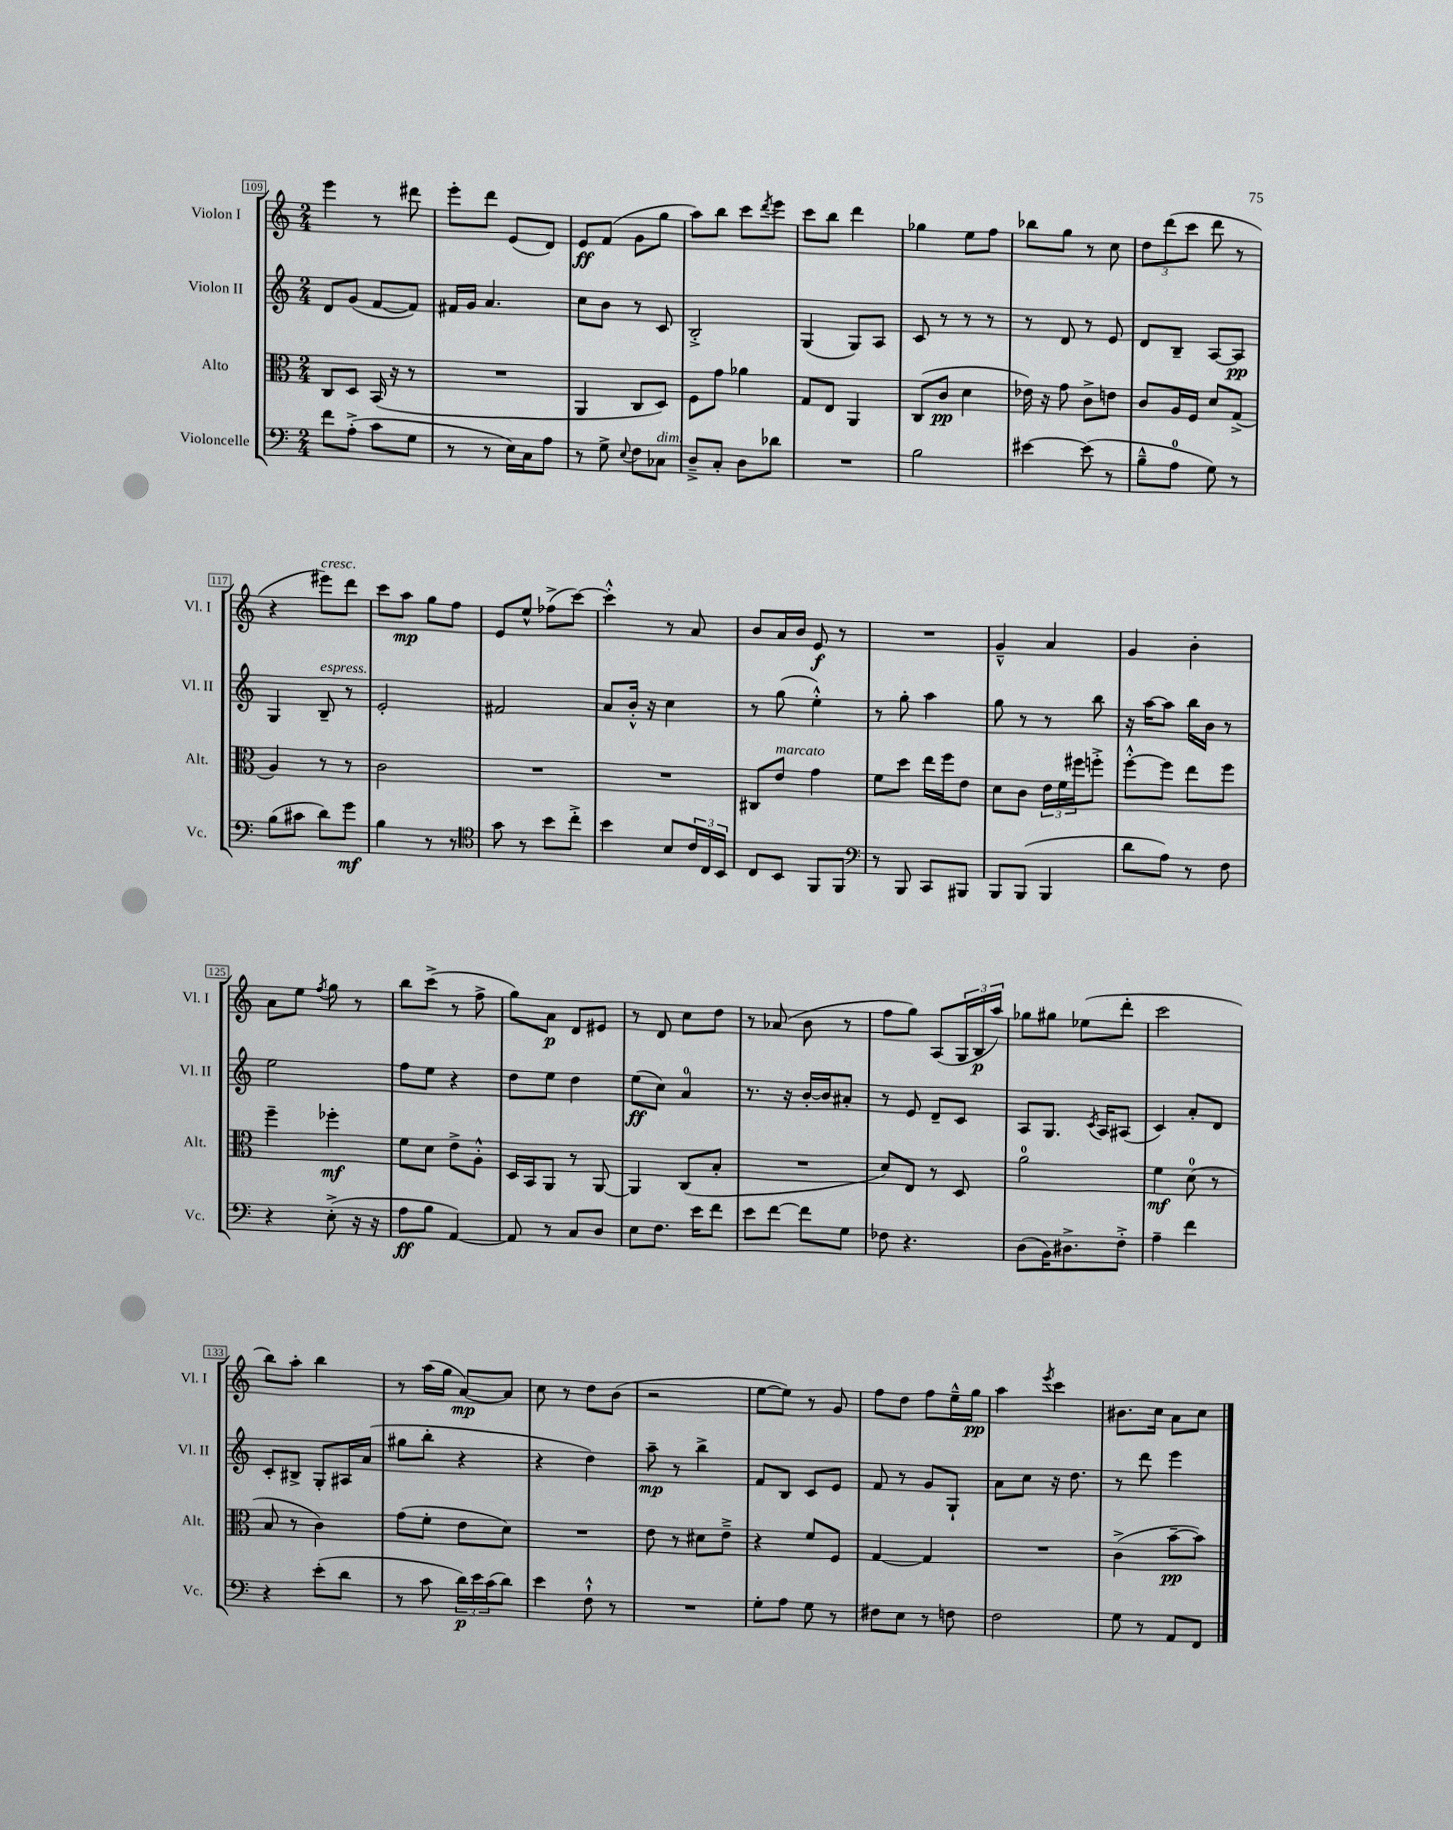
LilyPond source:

<<
\new StaffGroup <<
\new Staff = "s0" \with { instrumentName = "Violon I" shortInstrumentName = "Vl. I" } {
    \clef treble \key c \major \numericTimeSignature \time 2/4
    e'''4 r8 dis'''8 |
    e'''8-. d'''8 e'8( d'8) |
    e'8\ff f'8( g'8 g''8 |
    a''8) b''8 c'''8 \acciaccatura { d'''8 } e'''8 |
    c'''8 b''8 d'''4 |
    ges''4 e''8 f''8 |
    bes''8 g''8 r8 c''8 |
    \tuplet 3/2 { d''8 d'''8( c'''8 } d'''8 r8 |
    r4 eis'''8^\markup { \italic "cresc." }) d'''8 |
    c'''8 a''8\mp g''8 f''8 |
    e'8 e''8-^ fes''8->( c'''8~) |
    c'''4-.-^ r8 a'8 |
    b'8 a'16 b'16 e'8\f r8 |
    R2 |
    g'4---^ a'4 |
    g'4 b'4-. |
    a'8 e''8 \acciaccatura { f''8 } g''8 r8 |
    b''8 c'''8->( r8 f''8-> |
    g''8) a'8\p d'8 eis'8 |
    r8 d'8 c''8 d''8 |
    r8 aes'8( b'8 r8 |
    f''8 g''8) a8( \tuplet 3/2 { g16 b16\p a''16) } |
    ges''8 gis''8 ees''8( d'''8-. |
    c'''2 |
    b''8) a''8-. b''4 |
    r8 a''16( g''16 a'8~\mp) a'8 |
    c''8 r8 d''8 b'8( |
    r2 |
    e''8~ e''8) r8 g'8 |
    f''8 d''8 f''8 e''16---^ g''16\pp |
    a''4 \acciaccatura { e'''8 } c'''4 |
    bis'8. c''16 a'8 c''8 \bar "|." |
}
\new Staff = "s1" \with { instrumentName = "Violon II" shortInstrumentName = "Vl. II" } {
    \clef treble \key c \major \numericTimeSignature \time 2/4
    d'8 g'8( f'8~ f'8) |
    fis'16 g'16 a'4. |
    c''8 b'8 r8 c'8 |
    b2-.-> |
    g4( g8) a8 |
    c'8 r8 r8 r8 |
    r8 d'8 r8 e'8 |
    d'8 b8-- a8~ a8\pp |
    g4 b8--^\markup { \italic "espress." } r8 |
    e'2-. |
    fis'2 |
    a'8 b'16-.-^ r16 c''4 |
    r8 g''8( e''4-.-^) |
    r8 g''8-. a''4 |
    g''8 r8 r8 b''8 |
    r16 a''16~ a''8 b''16 b'16 r8 |
    e''2 |
    f''8 e''8 r4 |
    d''8 e''8 d''4 |
    e''8\ff( c''8) a'4-0 |
    r8. r16 b'16~-. b'16 ais'8-. |
    r8 e'8 d'8-- c'8 |
    a8 g8. \acciaccatura { c'8 } a16 ais8( |
    c'4) a'8-. d'8 |
    c'8-. bis8-> g8-. ais16 a'16( |
    gis''8 b''8-. r4 |
    r4 d''4) |
    a''8--\mp r8 b''4-> |
    f'8 b8 c'8 e'8 |
    f'8 r8 g'8 g8-! |
    a'8 c''8 r16 d''8. |
    r8 d'''8 e'''4 \bar "|." |
}
\new Staff = "s2" \with { instrumentName = "Alto" shortInstrumentName = "Alt." } {
    \clef alto \key c \major \numericTimeSignature \time 2/4
    c8 d8 b,16( r16 r8 |
    R2 |
    a,4 c8 d8) |
    f8 g'8 aes'4 |
    g8 e8 a,4 |
    c8( c'8\pp d'4 |
    ees'16) r16 g'8 c'8-> e'8 |
    c'8 a16 f16 d'8 g8->( |
    a4) r8 r8 |
    c'2 |
    R2 |
    R2 |
    cis8 e'8^\markup { \italic "marcato" } g'4 |
    f'8 d''8 e''16 f''16 e'8 |
    d'8 c'8 \tuplet 3/2 { e'16 f'16 fis''16 } f''8-.-> |
    f''8~-.-^ f''8 e''8 f''8 |
    f''4-- fes''4-.\mf |
    f'8 d'8 e'8-> a8-.-^ |
    d16 b,16 a,8 r8 a,8~ |
    a,4 c8( b8-. |
    R2 |
    d'8) e8 r8 d8 |
    a'2-0 |
    f'4\mf d'8-0( r8 |
    b8 r8 c'4) |
    g'8( f'8-. e'8 d'8) |
    R2 |
    e'8 r8 dis'8 e'8---> |
    r4 f'8 f8 |
    g4~ g4 |
    R2 |
    c'4->( b'8~--\pp b'8) \bar "|." |
}
\new Staff = "s3" \with { instrumentName = "Violoncelle" shortInstrumentName = "Vc." } {
    \clef bass \key c \major \numericTimeSignature \time 2/4
    f'8 a8-.->( c'8 g8 |
    r8 r8 e16) c16 a8 |
    r8 g8-> \appoggiatura { e8 } f8 ces8^\markup { \italic "dim." } |
    d8---> c8-. d8 des'8 |
    R2 |
    b2 |
    eis'4~ eis'8( r8 |
    b8---^ a8-0 g8) r8 |
    b8( cis'8 d'8) g'8\mf |
    b4 r8 r8 |
    \clef tenor g'8 r8 b'8 c''8-.-> |
    b'4 b8 \tuplet 3/2 { c'16 c16 b,16 } |
    c8 b,8 f,8 f,8 |
    \clef bass r8 b,,8 c,8 bis,,8 |
    b,,8 b,,8( b,,4 |
    d'8 a8) r8 f8 |
    r4 e8-.->( r16 r16 |
    a8\ff b8 a,4~) |
    a,8 r8 c8 d8 |
    e8 f8. e'16 f'8 |
    e'8 f'8~ f'8 g8 |
    fes8 r4. |
    d8( b,16) dis8.-> f8-.-> |
    a4-- f'4 |
    r4 e'8-.( d'8 |
    r8 c'8 \tuplet 3/2 { d'16\p) e'16 c'16( } d'8) |
    e'4 f8-!-^ r8 |
    R2 |
    g8-. a8 g8 r8 |
    fis8 e8 r8 f8 |
    f2 |
    g8 r8 a,8 f,8 \bar "|." |
}
>>
>>
\layout { \context { \Score currentBarNumber = #109 \override BarNumber.stencil = #(make-stencil-boxer 0.1 0.3 ly:text-interface::print) } }
